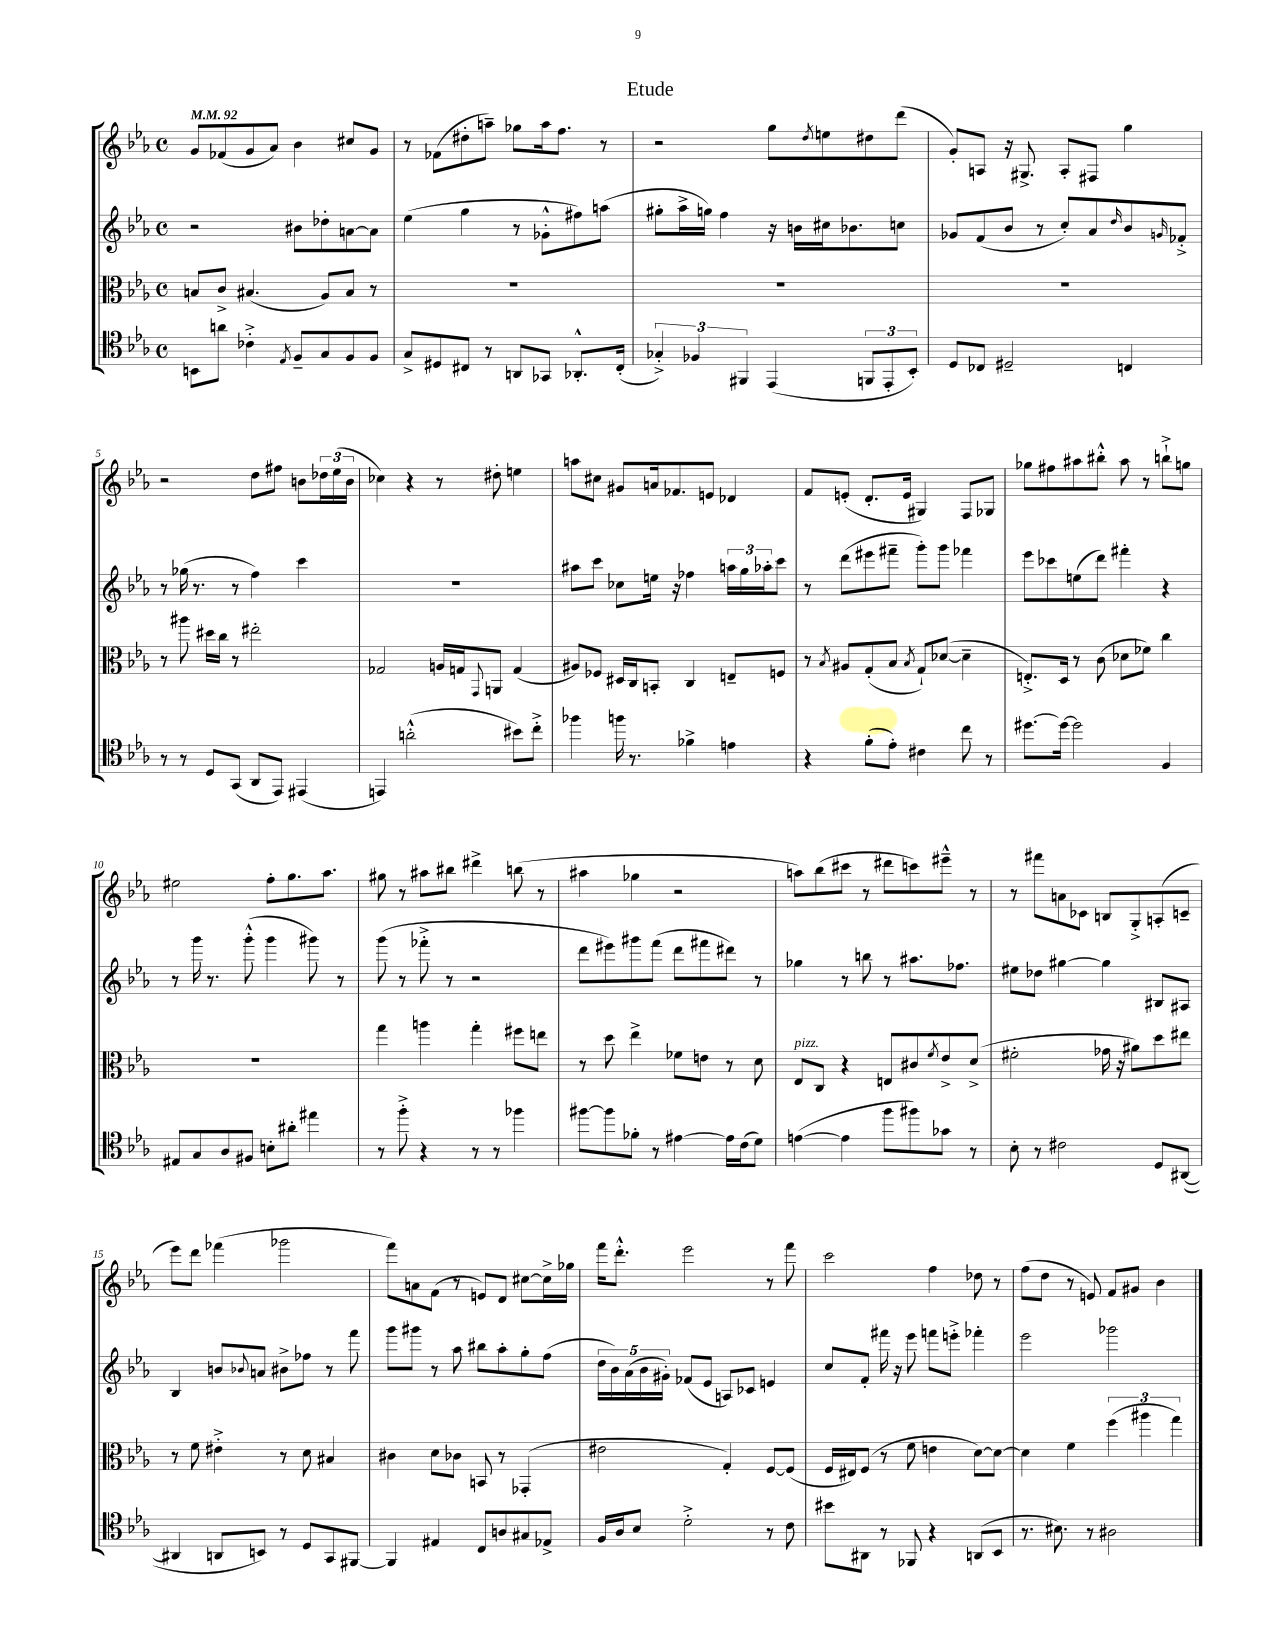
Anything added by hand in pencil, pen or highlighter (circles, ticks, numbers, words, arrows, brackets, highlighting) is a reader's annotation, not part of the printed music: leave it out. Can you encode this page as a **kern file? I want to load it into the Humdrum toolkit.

**kern	**kern	**kern	**kern
*staff4	*staff3	*staff2	*staff1
*clefC4	*clefC3	*clefG2	*clefG2
*k[b-e-a-]	*k[b-e-a-]	*k[b-e-a-]	*k[b-e-a-]
*M4/4	*M4/4	*M4/4	*M4/4
*met(c)	*met(c)	*met(c)	*met(c)
*MM92	*MM92	*MM92	*MM92
8BB	8B	2r	8g
8a	8c^	.	(8f-
4c-'^	(4.B#	.	8g
.	.	.	8a-)
8qE-	.	.	.
8F~	.	8b#	4b-
8G	8A-)	8dd-'	.
8F	8B#	[8a	8cc#
8F	8r	8a]	8g
=	=	=	=
8G^	1r	(4ee-	8r
8D#	.	.	(8f-
8C#	.	4gg	8dd#'
8r	.	.	8aa~)
8AA	.	8r	8gg-
8GG-	.	8g-'^^	16aa
.	.	.	8.ff
8.AA-'^^	.	8ff#)	.
.	.	(8aa	8r
(16C#'	.	.	.
=	=	=	=
6G-'^)	1r	8gg#'	2r
.	.	16aa-^	.
6F-	.	.	.
.	.	16gg)	.
.	.	4ff	.
6FF#	.	.	.
(4EE-	.	16r	8gg
.	.	16b	.
.	.	.	8qdd
.	.	16cc#	8ee
.	.	8.b-	.
12FF	.	.	8dd#
12EE-'	.	.	.
.	.	8cc	(8ddd
12BB-')	.	.	.
=	=	=	=
8D	1r	8g-	8g')
8C-	.	(8f	8A
2D#~	.	8b-	16r
.	.	.	8.G#^
.	.	8r	.
.	.	8cc')	8A'
.	.	8a-	8F#
.	.	16qqdd	.
4C	.	8b-	4gg
.	.	16qqg	.
.	.	8f-'^	.
=	=	=	=
8r	8r	8r	2r
8r	8aa#	(16gg-	.
.	.	8.r	.
8D	16dd#	.	.
.	16cc	.	.
(8GG	8r	8r	.
8AA-	2ee#'	4ff)	8dd
8EE-)	.	.	8ff#
(4EE#	.	4ccc	8b
.	.	.	24dd-
.	.	.	(24ee-
.	.	.	24b
=	=	=	=
4EE)	2G-	1r	4cc-)
(2a'^^	.	.	4r
.	16A	.	8r
.	16G	.	.
.	8qqGG	.	.
.	8AA	.	8dd#'
8b#)	(4G	.	4ee
8cc'^	.	.	.
=	=	=	=
4ff-	8A#)	8aa#	8aa
.	8F-	8ccc	8cc#
16ff	16D#	8cc-	8g#
8.r	16C	.	.
.	8BB'	16ee	16a
.	.	16r	8.f-
4f-^	4C	4ff-	.
.	.	.	8e
4e	8E~	24aa	4d-
.	.	24gg	.
.	.	24aa-'	.
.	8F	8ccc	.
=	=	=	=
4r	8r	8r	8f
.	8qB-	.	.
.	8A#	(8ddd	(8e'
(8f'	(8G'	8eee#	8.d'
8e-')	8B-	8fff#~	.
.	.	.	16e
.	8qB-	.	.
4c#	8G`)	8ggg')	4G#)
.	([8d-	8ggg	.
8cc	4d-~]	4fff-	8F
8r	.	.	8G-
=	=	=	=
[8.dd#	8.E'^)	8eee-	8gg-
.	.	8ccc-	8ff#
16dd#_	16D	.	.
2dd#]	8r	(8ee	8aa#
.	(8c	8ddd)	8bb#'^^
.	8d-	4fff#'	8aa#
.	8f-)	.	8r
4F	4cc	4r	8bb`^
.	.	.	8gg
=	=	=	=
8E#	1r	8r	2ee#
8G	.	16ggg	.
.	.	8.r	.
8A-	.	.	.
8F#	.	(8ggg'^^	.
8B'	.	4ggg	8ff'
8a#'	.	.	8.gg
4ee#	.	8ggg#)	.
.	.	.	8.aa-
.	.	8r	.
=	=	=	=
8r	4gg	(8ggg	8gg#
8ff'^	.	8r	8r
4r	4aa	8fff-'^	8aa#
.	.	8r	8bb#
8r	4gg'	2r	4ddd#^
8r	.	.	.
4ff-	8ff#	.	(8bb
.	8ee	.	8r
=	=	=	=
[8ff#	8r	8ddd	4aa#
8ff#]	8dd	8eee#)	.
8f-'	4ee-^	8ggg#	4gg-
8r	.	(8fff	.
[4e#	8f-	8ddd	2r
.	8e	8fff#	.
16e#]	8r	8ddd#)	.
(16c	.	.	.
8d)	8d	8r	.
=	=	=	=
([4e	8E-	4gg-	8aa)
.	8C	.	(8bb-
4e]	4r	8r	8ccc#
.	.	8bb	8r
8ff	8E	8r	8ddd#
8ff#)	8c#	8.aa#	8ccc)
.	8qf	.	.
8g-	8e-^	.	8eee#~^^
.	.	8.ff-	.
8r	(8d^	.	8r
=	=	=	=
8B-'	2f#'	8ee#	8r
8r	.	8dd-	8fff#
2c#	.	[4gg#	8a
.	.	.	8c-
.	16g-	4gg#]	8B
.	16r	.	.
.	8a#)	.	8G'^
8D	8dd	8B#	(8A'
([8AA#	8ee#	8A#	8c~
=	=	=	=
4AA#]	8r	4B-	8eee-)
.	8f	.	8ddd
8AA	4e#'^	8b	(4fff-
.	.	8qqb-	.
8BB)	.	8a	.
8r	8r	8b#^	2ggg-
8D	8d	8ff-	.
8GG	4B#	8r	.
[8FF#	.	8fff	.
=	=	=	=
4FF#]	4c#	8ggg	8fff)
.	.	8ggg#	8a
4E#	8d	8r	(8f
.	8c-	8aa-	8r
8C	8BB	8bb#	8e)
8A	8r	8aa-'	8d
8G#	(4GG-'	8gg'	[8cc#
8E-^	.	(8ff	16cc#^]
.	.	.	16gg-
=	=	=	=
16F	2e#	20dd	16fff
.	.	20b-)	.
16A-	.	.	8.ddd'^^
.	.	(20a-	.
8B-	.	.	.
.	.	20b-	.
.	.	20g#')	.
2d'^	.	(8f-	2eee-
.	.	8e-	.
.	4G')	8A)	.
.	.	8c-	.
8r	[8F	4e	8r
8c	(8F]	.	8fff
=	=	=	=
8b#	16F	8cc	2ccc
.	16E#)	.	.
8AA#	(8F	8f'	.
8r	8r	16fff#	.
.	.	16r	.
8FF-	8f	8eee-	.
4r	4e	8fff	4ff
.	.	8eee'^	.
(8AA	[8d)	4fff-'	8dd-
8BB-	8d_	.	8r
=	=	=	=
8.r	4d]	2eee-	(8ff
.	.	.	8dd
8.B#)	.	.	.
.	4f	.	8r
8r	.	.	8e)
2A#	(6ff	2ggg-	8f
.	.	.	8g#
.	6aa#	.	.
.	.	.	4b-
.	6gg)	.	.
==	==	==	==
*-	*-	*-	*-
